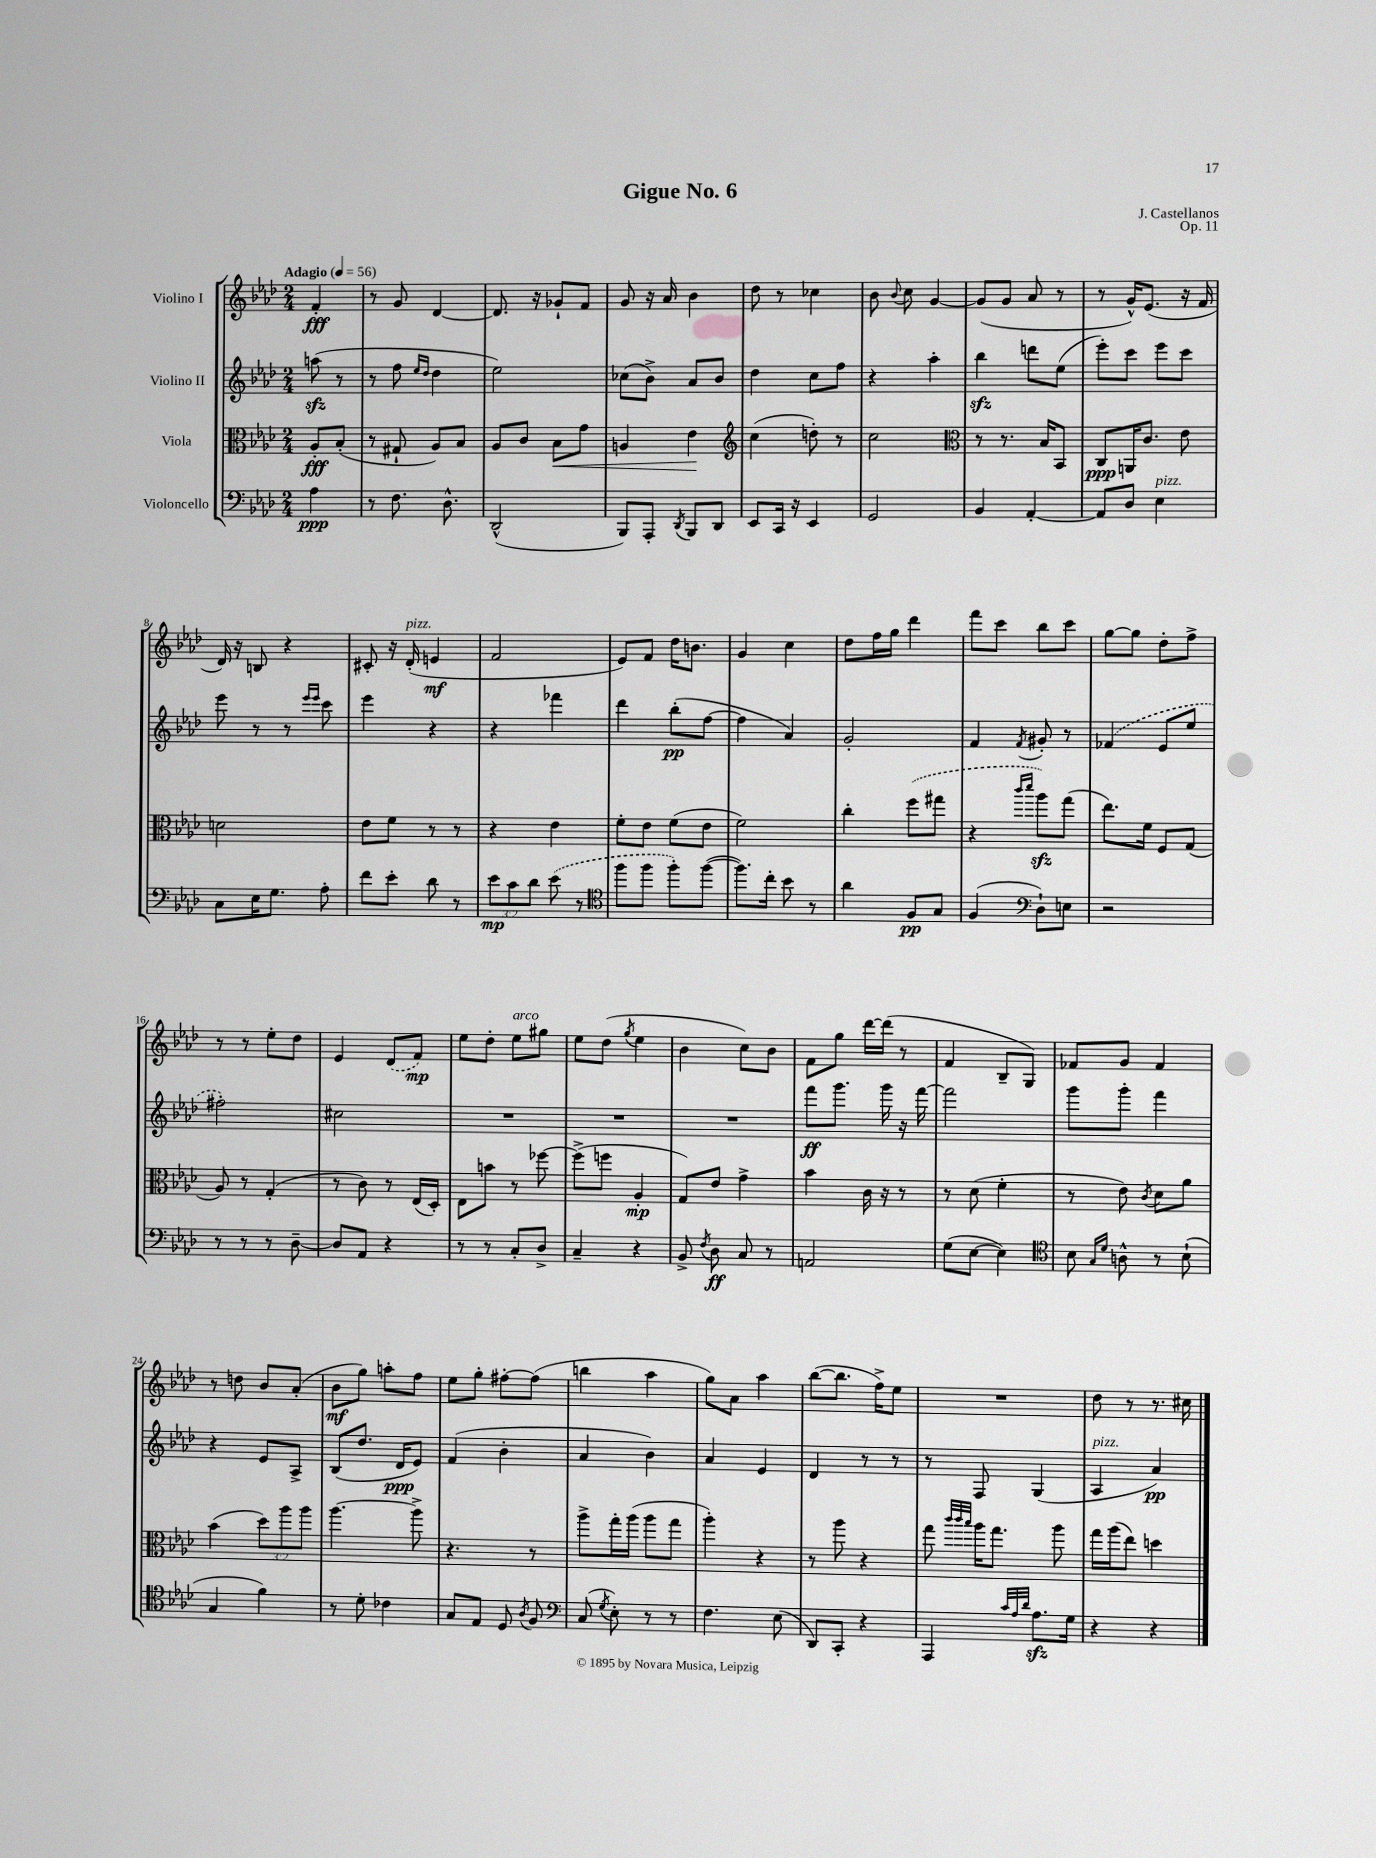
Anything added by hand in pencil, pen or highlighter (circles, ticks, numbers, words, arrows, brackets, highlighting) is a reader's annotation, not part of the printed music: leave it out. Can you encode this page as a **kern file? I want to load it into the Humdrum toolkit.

**kern	**dynam	**kern	**dynam	**kern	**dynam	**kern	**dynam
*part4	*part4	*part3	*part3	*part2	*part2	*part1	*part1
*staff4	*staff4	*staff3	*staff3	*staff2	*staff2	*staff1	*staff1
*I"Violoncello	*	*I"Viola	*	*I"Violino II	*	*I"Violino I	*
*clefF4	*	*clefC3	*	*clefG2	*	*clefG2	*
*k[b-e-a-d-]	*	*k[b-e-a-d-]	*	*k[b-e-a-d-]	*	*k[b-e-a-d-]	*
*M2/4	*	*M2/4	*	*M2/4	*	*M2/4	*
*MM56	*	*MM56	*	*MM56	*	*MM56	*
=	=	=	=	=	=	=	=
!	!	!	!	!	!	!LO:TX:a:B:t=Adagio	!
4A-\	ppp	8A-'/L	fff	(8aanzz\	.	4f'/	fff
.	.	(8B-'/J	.	8r	.	.	.
=1	=1	=1	=1	=1	=1	=1	=1
8r	.	8r	.	8r	.	8r	.
8.F\	.	8G#X`/	.	8ff\	.	8g/	.
.	.	.	.	16qqee-/LL	.	.	.
.	.	.	.	16qqdd-/JJ	.	.	.
.	.	8A-/L)	.	4dd-\	.	[4d-/	.
8.D-^^\	.	.	.	.	.	.	.
.	.	8B-/J	.	.	.	.	.
=2	=2	=2	=2	=2	=2	=2	=2
(2DD-^^/	.	8A-/L	.	2ee-\)	.	8.d-/]	.
.	.	8c/J	.	.	.	.	.
.	.	.	.	.	.	16r	.
!	!	!	!LO:HP:b	!	!	!	!
.	.	8B-\L	<	.	.	8g-X`/L	.
.	.	8g\J	.	.	.	8f/J	.
=3	=3	=3	=3	=3	=3	=3	=3
8BBB-/L)	.	4An/	.	(8cc-X\L	.	8g/	.
8AAA-'/J	.	.	.	8b-^\J)	.	16r	.
.	.	.	.	.	.	16a-/	.
8qDD-/	.	.	.	.	.	.	.
8BBB-/L	.	4e-\	.	8a-/L	.	4b-\	.
8DD-/J	.	.	.	8b-/J	.	.	.
.	.	.	[	.	.	.	.
=4	=4	=4	=4	=4	=4	=4	=4
*	*	*clefG2	*	*	*	*	*
8EE-/L	.	(4cc\	.	4dd-\	.	8dd-\	.
16CC/Jk	.	.	.	.	.	8r	.
16r	.	.	.	.	.	.	.
4EE-/	.	8ddn'\)	.	8cc\L	.	4cc-X\	.
.	.	8r	.	8ff\J	.	.	.
=5	=5	=5	=5	=5	=5	=5	=5
2GG/	.	2cc\	.	4r	.	8b-\	.
.	.	.	.	.	.	8qqb-/	.
.	.	.	.	.	.	8cc\	.
.	.	.	.	4aa-'\	.	[4g/	.
=6	=6	=6	=6	=6	=6	=6	=6
*	*	*clefC3	*	*	*	*	*
4BB-/	.	8r	.	4bb-zz\	.	(8g/L]	.
.	.	8.r	.	.	.	8g/J	.
[4AA-'/	.	.	.	8dddn\L	.	8a-/	.
.	.	16B-/KL	.	.	.	.	.
.	.	8BB-/J	.	(8ee-\J	.	8r	.
=7	=7	=7	=7	=7	=7	=7	=7
8AA-/L]	.	8C/L	ppp	8eee-'\L)	.	8r	.
8D-/J	.	16AAn/K	.	8ccc\J	.	16g^^/KL)	.
.	.	8.c/J	.	.	.	(8.e-/J	.
!LO:TX:a:i:t=pizz.	!	!	!	!	!	!	!
4E-\	.	.	.	8eee-\L	.	.	.
.	.	8e-\	.	8ccc\J	.	16r	.
.	.	.	.	.	.	16f/	.
!!LO:LB:g=z
=8	=8	=8	=8	=8	=8	=8	=8
8C\L	.	2dn\	.	8eee-\	.	16d-/)	.
.	.	.	.	.	.	16r	.
16E-\K	.	.	.	8r	.	8Bn/	.
8.G\J	.	.	.	.	.	.	.
.	.	.	.	8r	.	4r	.
.	.	.	.	16qqeee-/LL	.	.	.
.	.	.	.	16qqeee-/JJ	.	.	.
8A-'\	.	.	.	8ccc\	.	.	.
=9	=9	=9	=9	=9	=9	=9	=9
8f\L	.	8e-\L	.	4eee-\	.	8c#X'/	.
8e-'\J	.	8f\J	.	.	.	16r	.
!	!	!	!	!	!	!LO:TX:a:i:t=pizz.	!
.	.	.	.	.	.	(16d-'/	.
8d-\	.	8r	.	4r	.	4en/	mf
8r	.	8r	.	.	.	.	.
=10	=10	=10	=10	=10	=10	=10	=10
12e-\L	mp	4r	.	4r	.	2f/	.
12c\	.	.	.	.	.	.	.
12d-\J	.	.	.	.	.	.	.
(8e-\	.	4e-\	.	4fff-X\	.	.	.
8r	.	.	.	.	.	.	.
=11	=11	=11	=11	=11	=11	=11	=11
*clefC4	*	*	*	*	*	*	*
8ff\L	.	8f'\L	.	4ddd-\	.	8e-/L)	.
8ff\J	.	8e-\J	.	.	.	8f/J	.
8ff'\L)	.	(8f\L	.	(8bb-'\L	pp	16dd-\KL	.
.	.	.	.	.	.	8.bn\J	.
([8ff\J	.	8e-\J	.	[8ff\J	.	.	.
=12	=12	=12	=12	=12	=12	=12	=12
8.ff\L])	.	2f\)	.	4ff\]	.	4g/	.
16cc'\Jk	.	.	.	.	.	.	.
8b-\	.	.	.	4a-/)	.	4cc\	.
8r	.	.	.	.	.	.	.
=13	=13	=13	=13	=13	=13	=13	=13
4a-\	.	4cc'\	.	2g'/	.	8dd-\L	.
.	.	.	.	.	.	16ff\L	.
.	.	.	.	.	.	16gg\JJ	.
8F/L	pp	(8ff\L	.	.	.	4ddd-\	.
8G/J	.	8gg#X\J	.	.	.	.	.
=14	=14	=14	=14	=14	=14	=14	=14
(4F/	.	4r	.	4f/	.	8fff\L	.
.	.	.	.	.	.	8ccc\J	.
*clefF4	*	*	*	*	*	*	*
.	.	16qqccc/LL	.	.	.	.	.
.	.	16qqddd-/JJ	.	8qf/	.	.	.
8D-`\L)	.	8aa-zz\L)	.	8g#X'/	.	8bb-\L	.
8En\J	.	(8gg\J	.	8r	.	8ccc\J	.
=15	=15	=15	=15	=15	=15	=15	=15
2r	.	8.ee-\L)	.	(4f-X/	.	[8gg\L	.
.	.	.	.	.	.	8gg\J]	.
.	.	16f\Jk	.	.	.	.	.
.	.	8F/L	.	8e-/L	.	8dd-'\L	.
.	.	(8G/J	.	8ee-/J	.	8ff^\J	.
!!LO:LB:g=z
=16	=16	=16	=16	=16	=16	=16	=16
8r	.	8A-/)	.	2ff#X'\)	.	8r	.
8r	.	8r	.	.	.	8r	.
8r	.	(4G'/	.	.	.	8ee-'\L	.
[8D-~\	.	.	.	.	.	8dd-\J	.
=17	=17	=17	=17	=17	=17	=17	=17
8D-/L]	.	8r	.	2cc#X\	.	4e-/	.
8AA-/J	.	8c\)	.	.	.	.	.
4r	.	8r	.	.	.	(8d-/L	.
.	.	(16E-/LL	.	.	.	8f/J)	mp
.	.	16D-'/JJ)	.	.	.	.	.
=18	=18	=18	=18	=18	=18	=18	=18
8r	.	8E-\L	.	2r	.	8ee-\L	.
8r	.	8bn\J	.	.	.	8dd-'\J	.
!	!	!	!	!	!	!LO:TX:a:i:t=arco	!
8C'/L	.	8r	.	.	.	8ee-\L	.
8D-^/J	.	[8ff-X\	.	.	.	8gg#X\J	.
=19	=19	=19	=19	=19	=19	=19	=19
4C~/	.	(8ff-^\L]	.	2r	.	8ee-\L	.
.	.	8ffn\J	.	.	.	(8dd-\J	.
.	.	.	.	.	.	8qgg/	.
4r	.	4A-'/	mp	.	.	4ee-\	.
=20	=20	=20	=20	=20	=20	=20	=20
8BB-^/	.	8G/L)	.	2r	.	4b-\	.
8qF/	.	.	.	.	.	.	.
8D-\	ff	8e-/J	.	.	.	.	.
8C/	.	4g^\	.	.	.	8cc\L)	.
8r	.	.	.	.	.	8b-\J	.
=21	=21	=21	=21	=21	=21	=21	=21
2AAn/	.	4b-\	.	8fff\L	ff	8f\L	.
.	.	.	.	8.ggg\J	.	8gg\J	.
.	.	16c\	.	.	.	[16ddd-\LL	.
.	.	16r	.	16ggg\	.	(16ddd-\JJ]	.
.	.	8r	.	16r	.	8r	.
.	.	.	.	[16fff\	.	.	.
=22	=22	=22	=22	=22	=22	=22	=22
(8G\L	.	8r	.	2fff\]	.	4f/	.
[8E-\J	.	(8d-\	.	.	.	.	.
4E-\])	.	4f'\	.	.	.	8B-~/L	.
.	.	.	.	.	.	8G/J)	.
=23	=23	=23	=23	=23	=23	=23	=23
*clefC4	*	*	*	*	*	*	*
8B-\	.	8r	.	8ggg\L	.	8f-X/L	.
16qqG/LL	.	.	.	.	.	.	.
16qqd-/JJ	.	.	.	.	.	.	.
8An^^\	.	8e-\)	.	8ggg'\J	.	8g/J	.
.	.	8qc/	.	.	.	.	.
8r	.	8d-\L	.	4fff\	.	4f-/	.
(8B-`\	.	8a-\J	.	.	.	.	.
!!LO:LB:g=z
=24	=24	=24	=24	=24	=24	=24	=24
4G/	.	(4b-\	.	4r	.	8r	.
.	.	.	.	.	.	8ddn\	.
4f\)	.	12dd-\L)	.	8e-/L	.	8b-/L	.
.	.	12aa-\	.	.	.	.	.
.	.	.	.	8A-^/J	.	(8a-'/J	.
.	.	12aa-\J	.	.	.	.	.
=25	=25	=25	=25	=25	=25	=25	=25
8r	.	[4.aa-\	.	(8B-/L	.	8b-\L	mf
8d-'\	.	.	.	8.dd-/J	.	8gg\J)	.
4c-X\	.	.	.	.	.	8aan'\L	.
.	.	.	.	16d-/KL	ppp	.	.
.	.	8aa-^\]	.	8e-/J)	.	8ff\J	.
=26	=26	=26	=26	=26	=26	=26	=26
8G/L	.	4.r	.	(4f/	.	8ee-\L	.
8E-/J	.	.	.	.	.	8gg'\J	.
8D-/	.	.	.	4b-'\	.	[8ff#X'\L	.
8qA-/	.	.	.	.	.	.	.
8F/	.	8r	.	.	.	(8ff#\J]	.
=27	=27	=27	=27	=27	=27	=27	=27
*clefF4	*	*	*	*	*	*	*
(8C/	.	8aa-^\L	.	4a-/	.	4bbn\	.
8qG/	.	.	.	.	.	.	.
8E-'\)	.	16gg'\L	.	.	.	.	.
.	.	(16aa-\JJ	.	.	.	.	.
8r	.	8aa-\L	.	4b-\)	.	4aa-\	.
8r	.	8gg\J	.	.	.	.	.
=28	=28	=28	=28	=28	=28	=28	=28
4.F\	.	4aa-'\)	.	4a-/	.	8gg\L)	.
.	.	.	.	.	.	8a-\J	.
.	.	4r	.	4e-/	.	4aa-\	.
(8E-\	.	.	.	.	.	.	.
=29	=29	=29	=29	=29	=29	=29	=29
8DD-/L)	.	8r	.	4d-/	.	([8bb-\L	.
8CC'/J	.	8aa-\	.	.	.	8.bb-\J]	.
4r	.	4r	.	8r	.	.	.
.	.	.	.	.	.	16ff^\KL)	.
.	.	.	.	8r	.	8ee-\J	.
=30	=30	=30	=30	=30	=30	=30	=30
4AAA-/	.	8gg\	.	8r	.	2r	.
.	.	32qqccc/LLL	.	.	.	.	.
.	.	32qqccc/	.	.	.	.	.
.	.	32qqbb-/JJJ	.	.	.	.	.
.	.	16aa-\KL	.	8F/	.	.	.
.	.	8.gg\J	.	.	.	.	.
32qqc/LLL	.	.	.	.	.	.	.
32qqA-/	.	.	.	.	.	.	.
32qqd-/JJJ	.	.	.	.	.	.	.
8.A-zz\L	.	.	.	(4G/	.	.	.
.	.	8aa-\	.	.	.	.	.
16G\Jk	.	.	.	.	.	.	.
=31	=31	=31	=31	=31	=31	=31	=31
!	!	!	!	!LO:TX:a:i:t=pizz.	!	!	!
4r	.	16gg\LL	.	4A-/	.	8dd-\	.
.	.	(16aa-\J	.	.	.	.	.
.	.	8ee-\J)	.	.	.	8r	.
4r	.	4ddn\	.	4a-/)	pp	8.r	.
.	.	.	.	.	.	16cc#X\	.
==	==	==	==	==	==	==	==
*-	*-	*-	*-	*-	*-	*-	*-
